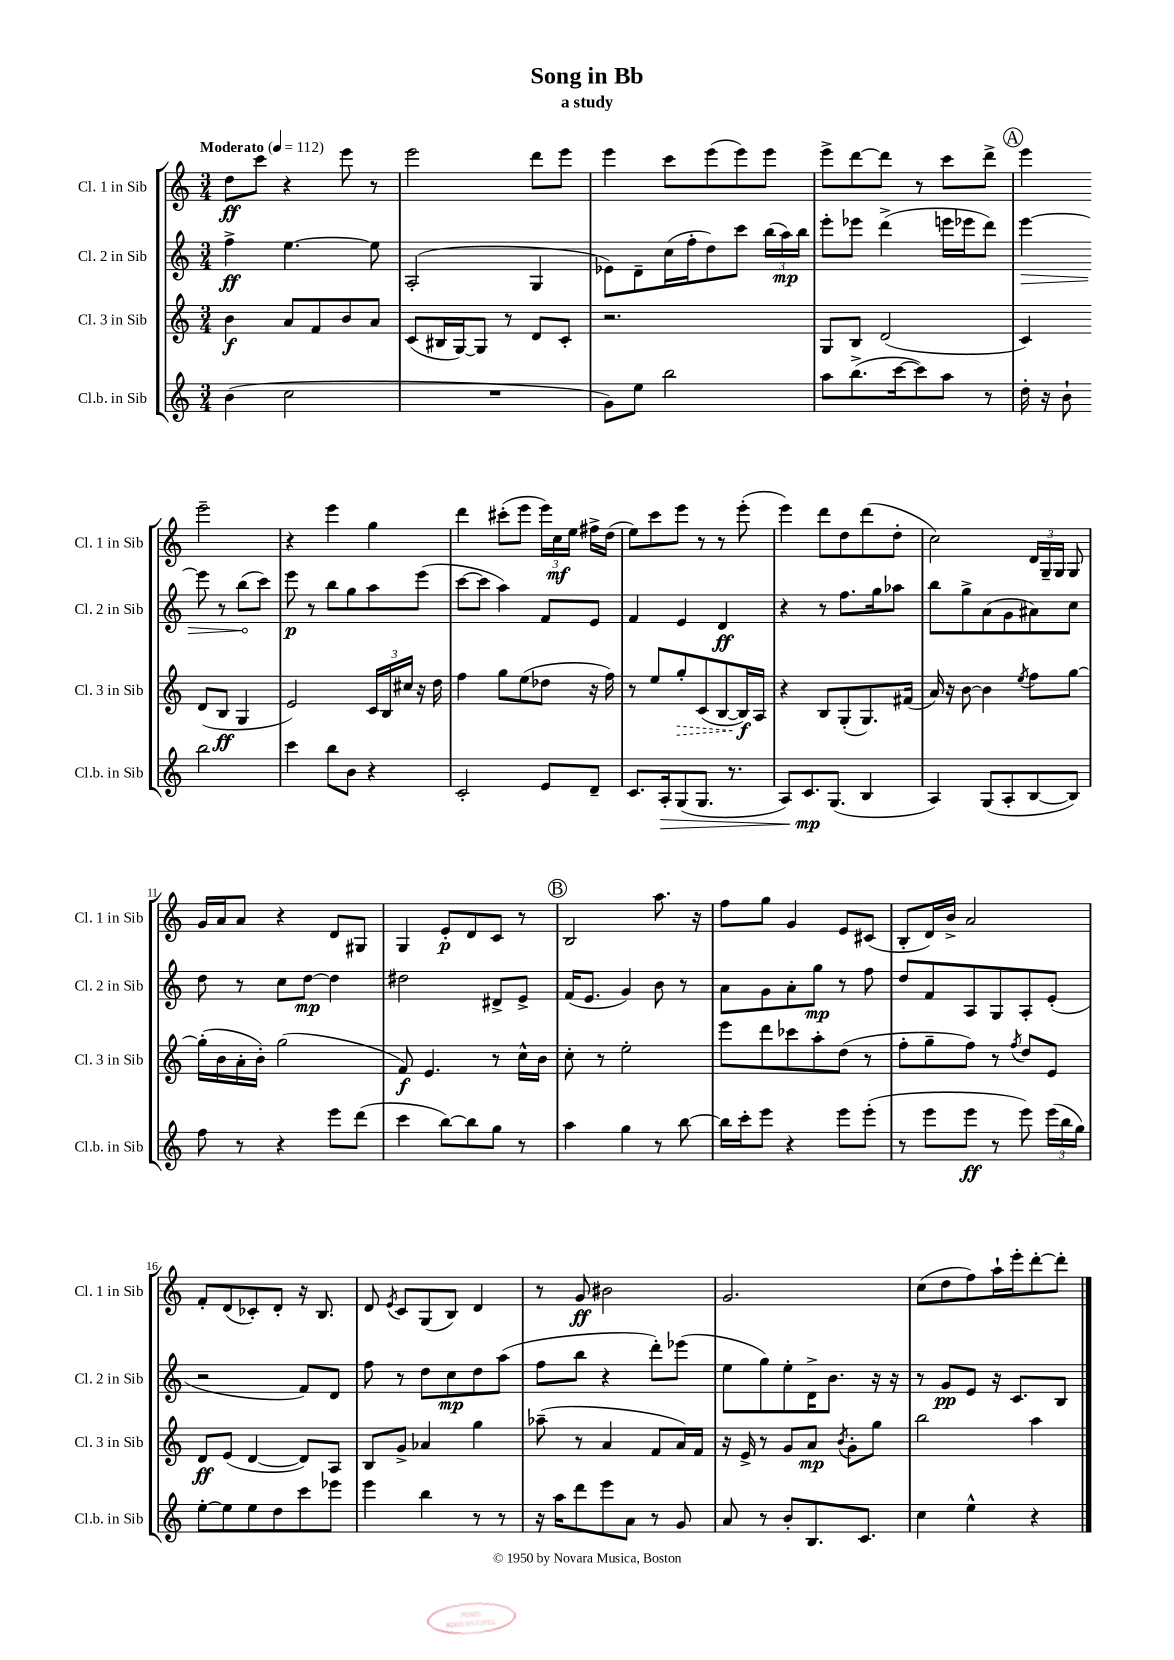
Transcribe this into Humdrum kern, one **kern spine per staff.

**kern	**kern	**kern	**kern
*staff4	*staff3	*staff2	*staff1
*clefG2	*clefG2	*clefG2	*clefG2
*k[]	*k[]	*k[]	*k[]
*M3/4	*M3/4	*M3/4	*M3/4
*MM112	*MM112	*MM112	*MM112
(4b	4b	4ff^	8dd
.	.	.	8ccc
2cc	8a	[4.ee	4r
.	8f	.	.
.	8b	.	8eee
.	8a	8ee]	8r
=	=	=	=
2.r	(8c	(2A'	2eee
.	16B#	.	.
.	[16G)	.	.
.	8G]	.	.
.	8r	.	.
.	8d	4G	8ddd
.	8c'	.	8eee
=	=	=	=
8g)	2.r	8e-)	4eee
8ee	.	8d~	.
2bb	.	(16cc	8ccc
.	.	16ff'	.
.	.	8dd)	(8eee
.	.	8ccc	8eee)
.	.	(24bb	8eee
.	.	24aa)	.
.	.	24bb	.
=	=	=	=
8aa	8G	8eee'	8eee^
(8.bb^	8B	8eee-	[8ddd
.	(2d	(4ddd^	8ddd]
[16ccc	.	.	.
8ccc])	.	.	8r
8aa	.	16eee	8ccc
.	.	16eee-	.
8r	.	8ddd)	8ddd^
=	=	=	=
16dd'	4c)	[4eee	4eee
16r	.	.	.
8b`	.	.	.
2bb	(8d	8eee]	2eee~
.	8B	8r	.
.	4G	(8bb	.
.	.	8ccc)	.
=	=	=	=
4ccc	2e)	8eee	4r
.	.	8r	.
8bb	.	8bb	4eee
8b	.	8gg	.
4r	24c	8aa	4gg
.	24B	.	.
.	24cc#	.	.
.	16r	(8eee	.
.	16dd	.	.
=	=	=	=
2c'	4ff	[8ccc	4ddd
.	.	8ccc]	.
.	8gg	4aa)	(8ccc#'
.	(8ee	.	8eee
8e	8dd-	8f	24eee)
.	.	.	24cc
.	.	.	24ee
8d~	16r	8e	16ff#^
.	16ff)	.	(16dd
=	=	=	=
8.c	8r	4f	8ee)
.	8ee	.	8ccc
16A'	.	.	.
(8G	8gg'	4e	8eee
8.G	(8c	.	8r
.	[8B	4d	8r
8.r	.	.	.
.	16B])	.	(8eee'
.	16A	.	.
=	=	=	=
8A)	4r	4r	4eee)
8.c	.	.	.
.	8B	8r	8ddd
(8.G	.	.	.
.	(8G'	8.ff	8dd
4B	8.G)	.	(8ddd
.	.	16gg	.
.	.	8aa-	8dd'
.	(16f#	.	.
=	=	=	=
4A)	16a)	8bb	2cc)
.	16r	.	.
.	[8b	8gg^	.
(8G	4b]	(8a	.
8A'	.	8g	.
.	8qee	.	.
[8B	8ff	8a#)	24d
.	.	.	24G~
.	.	.	24G
8B])	[8gg	8cc	8G
=	=	=	=
8ff	(16gg']	8dd	16g
.	16b	.	16a
8r	16a'	8r	8a
.	16b')	.	.
4r	(2gg	8cc	4r
.	.	[8dd	.
8eee	.	4dd]	8d
(8ddd	.	.	8G#
=	=	=	=
4ccc	8f)	2dd#	4G
.	4.e	.	.
[8bb)	.	.	8e'
8bb]	.	.	8d
8gg	8r	8d#^	8c
8r	16cc^^	8e^	8r
.	16b	.	.
=	=	=	=
4aa	8cc'	(16f	2B
.	.	8.e	.
.	8r	.	.
4gg	2ee'	4g)	.
8r	.	8b	8.aa
[8bb	.	8r	.
.	.	.	16r
=	=	=	=
16bb]	8eee	8a	8ff
16ccc'	.	.	.
8eee	8ddd	8g	8gg
4r	8ccc-	8a'	4g
.	8aa'	8gg	.
8eee	(8dd	8r	8e
(8eee'	8r	8ff	(8c#
=	=	=	=
8r	8ff'	8dd	8B'
8eee	8gg~	8f	16d)
.	.	.	16b^
8eee	8ff)	8A	2a
8r	8r	8G	.
.	8qff	.	.
8eee)	8dd	8A'	.
(24eee	8e	(8e'	.
24bb	.	.	.
24gg)	.	.	.
=	=	=	=
[8ee'	8d	2r	8f'
8ee]	(8e	.	(8d
8ee	[4d	.	8c-')
8dd	.	.	8d'
8ccc	8d])	8f)	16r
.	.	.	8.B
8eee-	8A	8d	.
=	=	=	=
4eee	8B	8ff	8d
.	.	.	8qe
.	8g^	8r	8c
4bb	4a-	8dd	(8G
.	.	8cc	8B)
8r	4gg	8dd	4d
8r	.	(8aa	.
=	=	=	=
16r	(8aa-~	8ff	8r
16aa	.	.	.
8ddd	8r	8bb	8g
8eee	4a	4r	2b#
8a	.	.	.
8r	8f	8ddd')	.
8g	16a)	(8eee-	.
.	16f	.	.
=	=	=	=
8a	16r	8ee	2.g
.	16e^	.	.
8r	8r	8gg)	.
8b'	8g	8ee'	.
8.B	8a	16d^	.
.	.	8.b	.
.	8qb	.	.
.	8g'	.	.
8.c	.	.	.
.	8gg	16r	.
.	.	16r	.
=	=	=	=
4cc	2bb	8r	(8cc
.	.	8g	8dd
4ee^^	.	8e	8ff)
.	.	16r	16aa`
.	.	8.c	16eee'
4r	4aa	.	[8ddd'
.	.	8B	8ddd']
==	==	==	==
*-	*-	*-	*-
